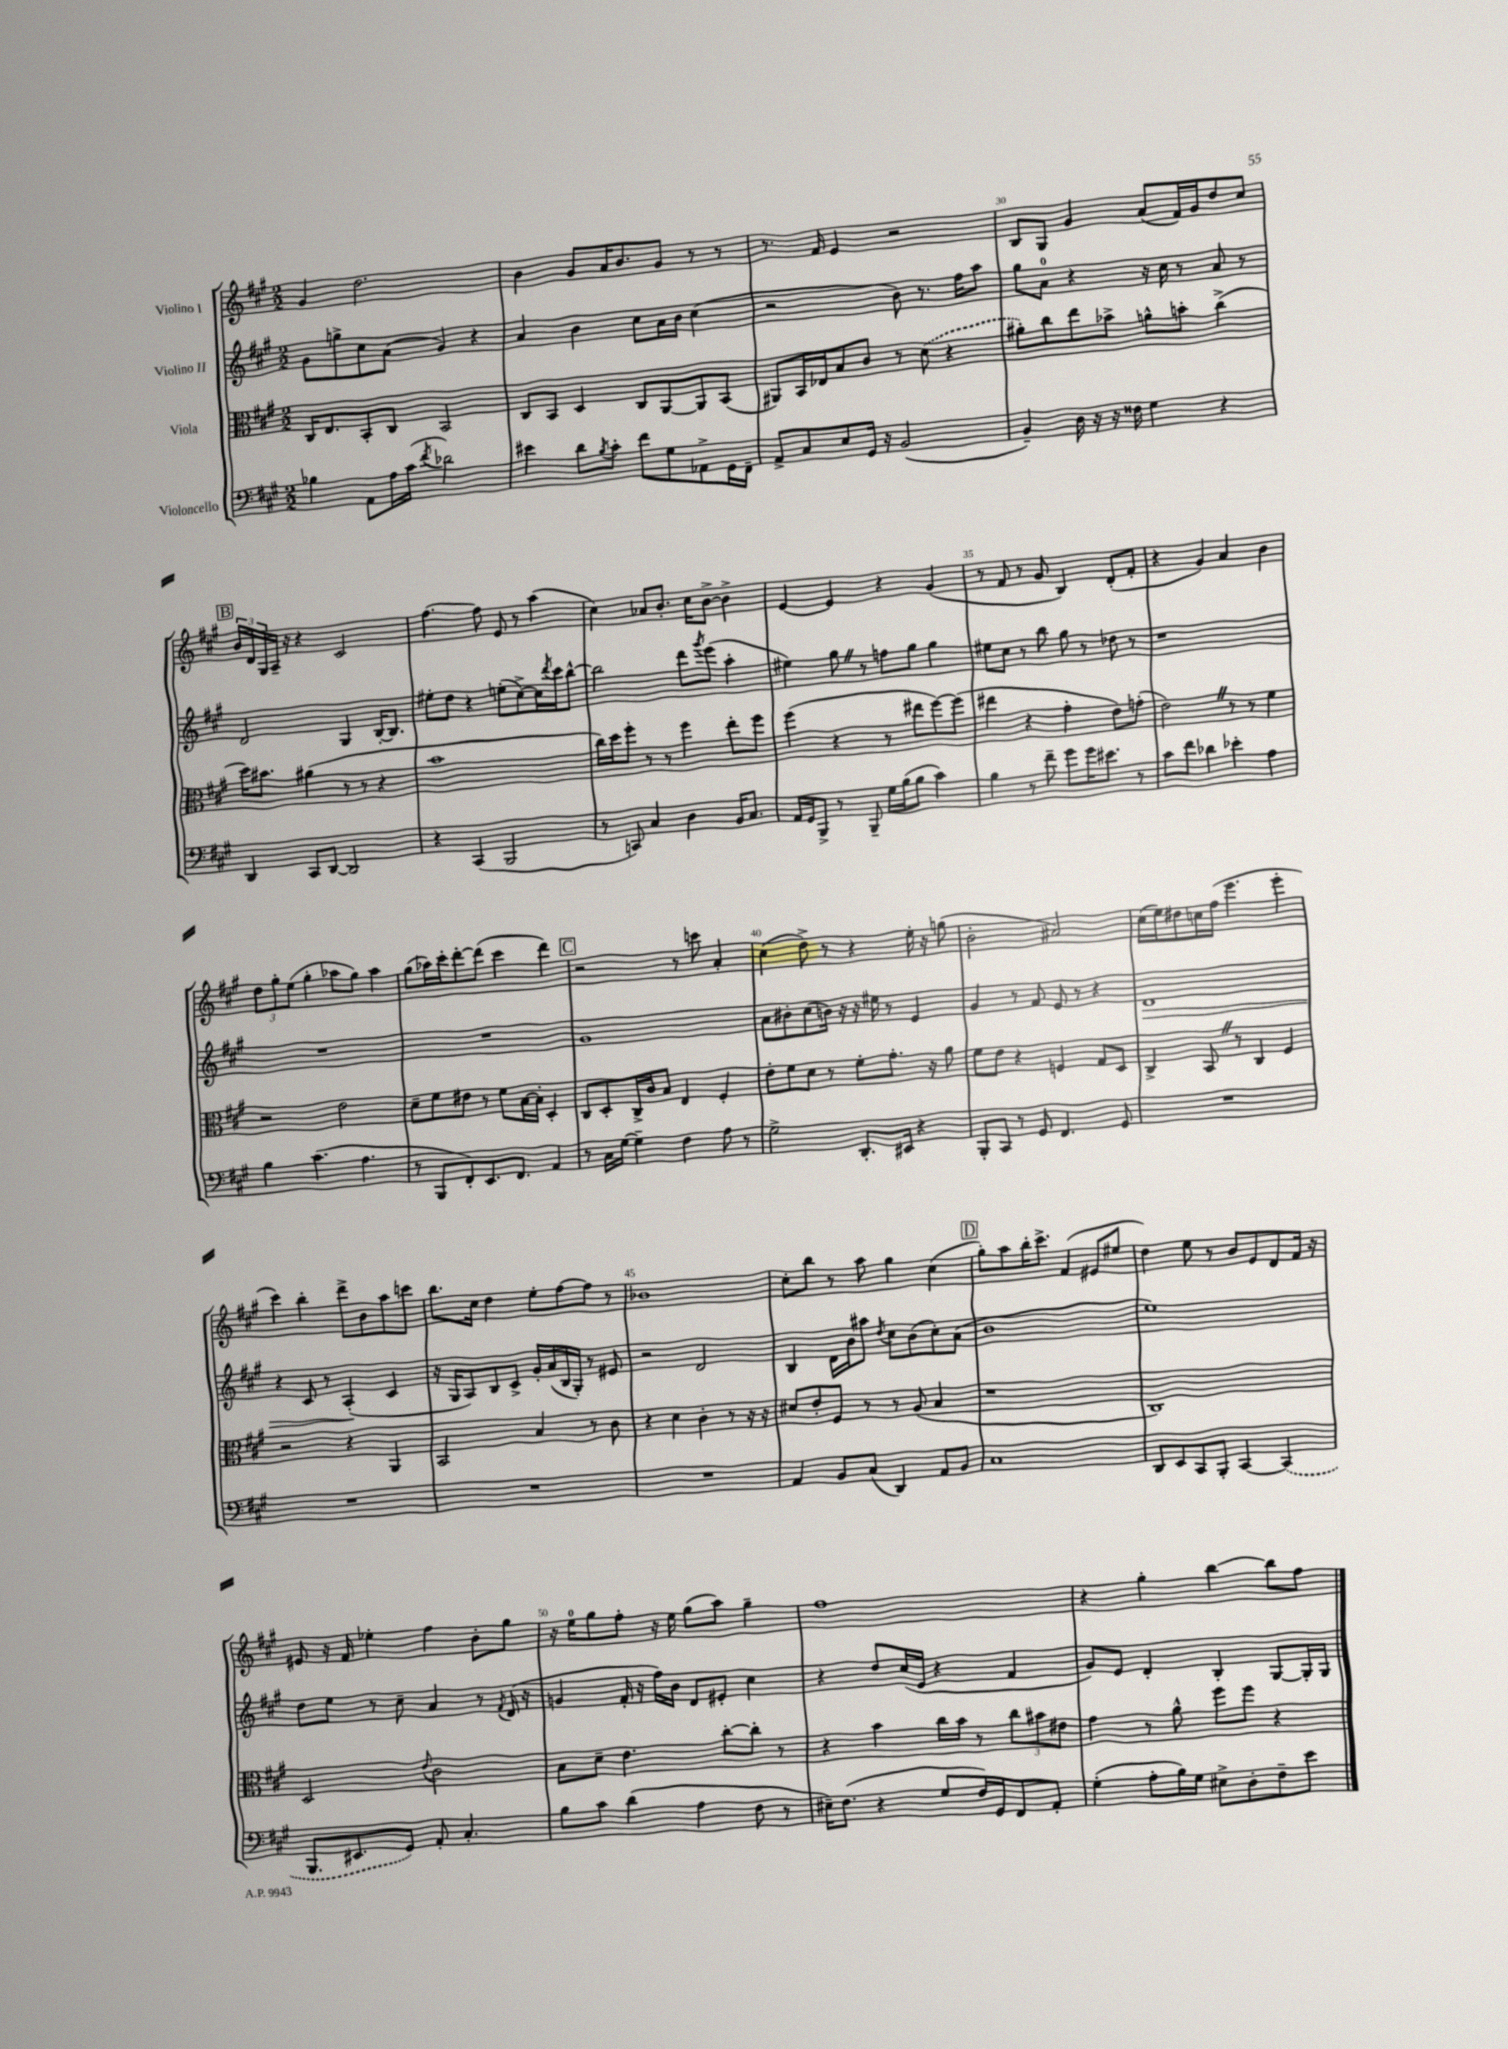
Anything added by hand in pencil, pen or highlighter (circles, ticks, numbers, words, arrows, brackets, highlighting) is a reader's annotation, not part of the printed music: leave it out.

**kern	**kern	**kern	**dynam	**kern
*part4	*part3	*part2	*part2	*part1
*staff4	*staff3	*staff2	*staff2	*staff1
*I"Violoncello	*I"Viola	*I"Violino II	*	*I"Violino I
*clefF4	*clefC3	*clefG2	*	*clefG2
*k[f#c#g#]	*k[f#c#g#]	*k[f#c#g#]	*	*k[f#c#g#]
*M2/2	*M2/2	*M2/2	*	*M2/2
=27	=27	=27	=27	=27
4B-X\	16C#/KL	8g#\L	.	4g#/
.	8.E/	.	.	.
.	.	8ggn^\	.	.
8AA\L	8BB'/	8cc#\	.	2.dd\
16A\L	8C#/J	(8a\J	.	.
(16c#\JJ	.	.	.	.
8qf#/	.	.	.	.
2d-X\)	2BB/	4g#/)	.	.
.	.	4r	.	.
=28	=28	=28	=28	=28
4e#X\	8C#/L	4a/	.	4b\
.	8BB/J	.	.	.
8d\L	4D/	4b\	.	8g#/L
8qB/	.	.	.	.
8c#'\J	.	.	.	16a/K
.	.	.	.	8.b/
8f#\L	8C#/L	8cc#\L	.	.
8G#\	[8AA/	16a\L	.	8g#/J
.	.	16b\JJ	.	.
8AA-X^\	8AA/]	(4cc#\	.	8r
16GG#\L	(8BB/J	.	.	8r
16FF#~\JJ	.	.	.	.
=29	=29	=29	=29	=29
8AA^/L	8AA#X/L)	2r	.	8.r
8C#/	16BB/L	.	.	.
.	16E-X/J	.	.	16f#/
8E/	8B/	.	.	4e/
16GG#/Jk	8c#/J	.	.	.
16r	.	.	.	.
(2BB/	8r	8b\)	.	2r
.	(8d\	8.r	.	.
.	4r	.	.	.
.	.	16ff#\KL	.	.
.	.	8aa\J	.	.
=30	=30	=30	=30	=30
4BB~/)	8a#X'\L)	8gg#\L	.	8B/L
.	8cc#\	8a\J	.	8G#/J
16D\	8ee\	4r	.	4g#/
16r	.	.	.	.
16r	8b-X^\J	.	.	.
16F##X\	.	.	.	.
4G#\	8an^^\L	16r	.	(8a/L
.	.	16cc#\	.	.
.	8bn'\J	8r	.	16f#/L)
.	.	.	.	16g#/J
4r	(4cc#^\	8a/	.	8dd/
.	.	8r	.	8cc#/J
!!LO:LB:g=z
!!LO:REH:place=s1:t=B
=31	=31	=31	=31	=31
4DD/	16dd\KL)	2d/	.	24b/LL
.	.	.	.	24d/
.	8.b#X\J	.	.	.
.	.	.	.	24G#/
.	.	.	.	16A~/JJ
.	.	.	.	16r
8CC#/L	(4a#X\	.	.	4r
[8DD/J	.	.	.	.
2DD/]	8r	4G#/	.	2c#/
.	8r	.	.	.
.	4r	[16B'/KL	.	.
.	.	8.B/J]	.	.
=32	=32	=32	=32	=32
4r	1b	8ee#X'\L	.	[4.ff#\
.	.	8dd\J	.	.
(4CC#/	.	4r	.	.
.	.	.	.	8ff#\]
2BBB/	.	(8een'\L	.	8e/
.	.	[8cc#^\)	.	8r
.	.	16cc#\L]	.	(4aa\
.	.	8qddd/	.	.
.	.	16ccc#\J	.	.
.	.	[8bb^^\J	.	.
=33	=33	=33	=33	=33
8r	16cc#\LL)	2bb\]	.	4cc#\)
.	16dd\J	.	.	.
8CCn/)	8ff#'\J	.	.	.
4C#/	8r	.	.	8a-X/L
.	8r	.	.	8.b'/J
4D\	4ff#\	8ddd\L	.	.
.	.	.	.	16cc#\KL
.	.	8qggg#/	.	.
.	.	(8eee\J	.	[8b^\J
16BB/KL	8ee'\L	4aa'\	.	4b^\]
8.C#/J	.	.	.	.
.	8ff#\J	.	.	.
=34	=34	=34	=34	=34
16AA/LL	(4ff#\	4ee#X\)	.	[4e/
16GG#/J	.	.	.	.
8BBB^/J	.	.	.	.
8r	4r	8gg#Z\	.	4e/]
8BBB~/	.	8r	.	.
16G#\LL	8r	8ffn\L	.	4r
(16B\J	.	.	.	.
8B\J	8ee#X\L	8gg#\J	.	.
4c#\)	[8ff#\)	4gg#\	.	(4g#/
.	(8ff#\J]	.	.	.
=35	=35	=35	=35	=35
4B\	4ee#X\	8ee#X\L	.	8r
.	.	8cc#\J	.	8f#/
8r	4r	8r	.	8r
8f#~\	.	8bb\	.	8g#/
8g#\L	4g#'\	8gg#\	.	4B/)
16g#\K	.	8r	.	.
8.e#X\J	.	.	.	.
.	8e\L)	8dd-X\	.	(8d'/L
8r	(8gn'\J	8r	.	8f#'/J
=36	=36	=36	=36	=36
8c#\L	2eZ\)	1r	.	4r
8f#\J	.	.	.	.
4d-X\	.	.	.	4g#/)
4e-X'\	8r	.	.	4a/
.	8r	.	.	.
4A\	4f#\	.	.	4b\
!!LO:LB:g=z
=37	=37	=37	=37	=37
4B\	2r	1r	.	12dd\L
.	.	.	.	12gg#'\
.	.	.	.	(12ee\J
(4.c#\	.	.	.	4gg#'\
.	2e\	.	.	8aa-X\L
4.A\	.	.	.	8gg#\J)
.	.	.	.	4aa-\
=38	=38	=38	=38	=38
8r	8d~\L	1r	.	(8gg#\L
8BBB/L	8f#\	.	.	16aa-X\L)
.	.	.	.	16ccc#'\J
8FF#'/)	8e#X\J	.	.	[8ddd'\
8.EE/	8r	.	.	(8ddd\J]
.	8f#\L	.	.	4ccc#\
8.FF#/J	.	.	.	.
.	[16B\L	.	.	.
.	16B'\JJ]	.	.	.
4AA/	4D'/	.	.	4ddd\)
!!LO:REH:place=s1:t=C
=39	=39	=39	=39	=39
8r	8C#/L	1g#	.	2r
16C#\LL	8D'/	.	.	.
[16G#\JJ	.	.	.	.
4G#~\]	16C#^/L	.	.	.
.	16c#/J	.	.	.
.	8B/J	.	.	.
4F#\	4E/	.	.	8r
.	.	.	.	8cccn\
8A\	4F#'/	.	.	4a'/
8r	.	.	.	.
=40	=40	=40	=40	=40
2G#^\	8e'\L	8a\L	.	(4cc#\
.	8f#\	8b#X'\	.	.
.	8d\J	(8cc#\	.	8dd^\)
.	8r	16bn\Jk)	.	8r
.	.	16r	.	.
8.DD'/L	8f#'\L	16r	.	4r
.	.	16ee#X\	.	.
.	8.g#'\J	8r	.	.
16EE#X/Jk	.	.	.	.
4r	.	4e/	.	16ee'\
.	16r	.	.	16r
.	8a\	.	.	(8ggn\
=41	=41	=41	=41	=41
8BBB'/L	8f#\L	4g#/	.	2b'\
8CC#/J	8e\J	.	.	.
8r	4r	8r	.	.
8GG#/	.	8f#/	.	.
4.FF#/	4Fn/	8e/	.	2a#X/)
.	.	8r	.	.
.	8G#/L	4r	.	.
8GG#/	8D/J	.	.	.
=42	=42	=42	=42	=42
!	!	!	!LO:HP:b	!
1r	4C#^/	1d	>	(16cc#\LL
.	.	.	.	16ee\J)
.	.	.	.	8dd#X\
.	8BBZ/	.	.	16ccn\L
.	.	.	.	(16ff#\JJ
.	8r	.	.	4.eee\
.	4C#/	.	.	.
.	4F#/	.	.	4eee'\
!!LO:LB:g=z
=43	=43	=43	=43	=43
1r	2r	4r	.	4ccc#\)
.	.	8c#/	.	4bb'\
.	.	8r	.	.
.	4r	(4A'/	.	8ddd^\L
.	.	.	.	8b\
.	4AA/	4c#/	]	8aa\
.	.	.	.	8cccn\J
=44	=44	=44	=44	=44
1r	2BB/	16r	.	8.bb\L
.	.	16G#/KL	.	.
.	.	8A/)	.	.
.	.	.	.	16cc#\Jk
.	.	8B/	.	4dd\
.	.	8c#^/J	.	.
.	4B/	16g#'/LL	.	8ee'\L
.	.	(16a/	.	.
.	.	16B/	.	[8ff#\
.	.	16G#'/JJ)	.	.
.	8r	8r	.	8ff#\J]
.	8c#\	8e#X/	.	8r
=45	=45	=45	=45	=45
1r	4r	2r	.	1b-X
.	4d\	.	.	.
.	4c#'\	2d/	.	.
.	8r	.	.	.
.	16r	.	.	.
.	16r	.	.	.
=46	=46	=46	=46	=46
4AA/	8d#X/L	4B/	.	8cc#'\L
.	8e'/	.	.	8bb\J
8BB/L	8F#/J	16d\LL	.	8r
.	.	16b\J	.	.
(8C#/J	8r	8aa#X\J	.	8aa\
.	.	8qdd/	.	.
4DD/)	8r	8cc#\L	.	4gg#\
.	(8A/	(8b\	.	.
8AA/L	4B/	8cc#'\)	.	(4cc#\
8BB/J	.	(8a\J	.	.
!!LO:REH:place=s1:t=D
=47	=47	=47	=47	=47
1C#	1r	1b	.	8gg#'\L)
.	.	.	.	8aa\
.	.	.	.	16bb'\K
.	.	.	.	8.ccc#^\J
.	.	.	.	(4f#/
.	.	.	.	8e#X/L
.	.	.	.	8ee#X/J
=48	=48	=48	=48	=48
8DD/L	1C#)	1ee)	.	4dd\)
8EE/	.	.	.	.
8CC#/	.	.	.	8ee\
8BBB'/J	.	.	.	8r
[4CC#/	.	.	.	8b/L
.	.	.	.	8e/
(4CC#/]	.	.	.	8d/
.	.	.	.	16f#/Jk
.	.	.	.	16r
!!LO:LB:g=z
=49	=49	=49	=49	=49
8.BBB/L	2D/	8dd\L	.	8e#X/
.	.	8ee\J	.	16r
8.EE#X/	.	.	.	16f#/
.	.	8r	.	4ee-X'\
8GG#/J)	.	8cc#~\	.	.
.	8qqe/	.	.	.
8AA'/	2c#\	4a/	.	4ff#\
4.C#'/	.	.	.	.
.	.	8r	.	8b'\L
.	.	8qf#/	.	.
.	.	(16d/	.	8gg#\J
.	.	16r	.	.
=50	=50	=50	=50	=50
8B\L	8B\L	4gn/	.	16r
.	.	.	.	16ee\KL
8c#\J	8d~\J	.	.	8gg#\
(4d\	4.e\	16f#'/	.	8ff#'\J
.	.	16r	.	.
.	.	16ff#\LL)	.	16r
.	.	16b\JJ	.	16ee\
4A\	.	8d/L	.	(8gg#\L
.	[8cc#'\L	8e#X'/J	.	8aa\J)
8F#\	8cc#'\J]	4cc#\	.	4gg#~\
8r	8r	.	.	.
=51	=51	=51	=51	=51
16E#X~\KL)	4r	4r	.	1ff#
(8.F#\J	.	.	.	.
4r	4b\	8dd/L	.	.
.	.	(16cc#/L	.	.
.	.	16e/JJ	.	.
8G#/L	16cc#\LL	4r	.	.
.	16b\JJ	.	.	.
16F#/L)	8r	.	.	.
16GG#/J	.	.	.	.
8FF#/	12cc#\L	4f#/	.	.
.	12b#X\	.	.	.
8AA'/J	.	.	.	.
.	12e#X\J	.	.	.
=52	=52	=52	=52	=52
(4G#'\	4g#\	8g#/L)	.	4r
.	.	8e/J	.	.
8A'\L	8r	4d'/	.	4gg#'\
16B\L)	8a^^\	.	.	.
16G#\JJ	.	.	.	.
8E#X^\L	8ff#\L	4B'/	.	[4bb\
8D'\	8ff#\J	.	.	.
8F#~\	4r	[8G#/L	.	8bb\L]
8e\J	.	16G#'/L]	.	8ff#\J
.	.	16G#/JJ	.	.
==	==	==	==	==
*-	*-	*-	*-	*-
